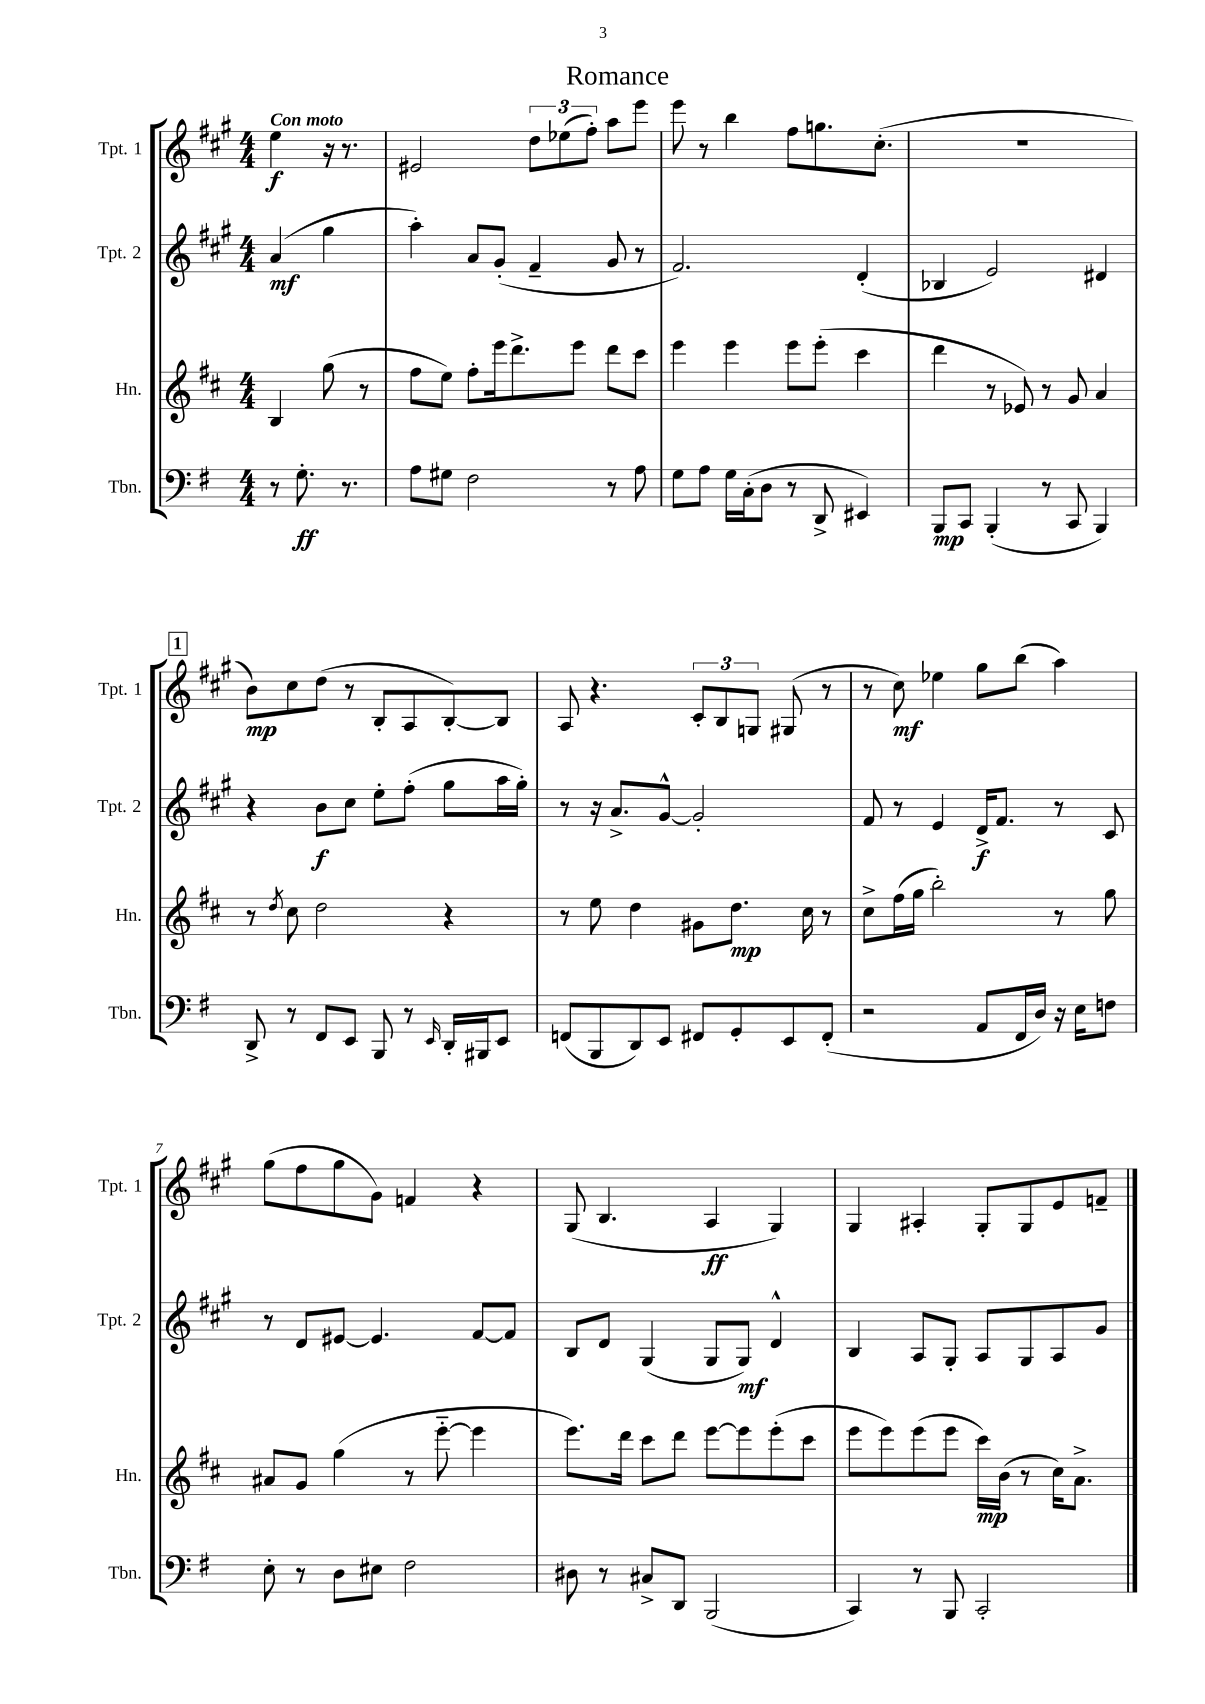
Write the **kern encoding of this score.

**kern	**kern	**kern	**kern
*staff4	*staff3	*staff2	*staff1
*clefF4	*clefG2	*clefG2	*clefG2
*k[f#]	*k[f#c#]	*k[f#c#g#]	*k[f#c#g#]
*M4/4	*M4/4	*M4/4	*M4/4
8r	4B	(4a	4ee
8.G'	.	.	.
.	(8gg	4gg#	16r
8.r	.	.	8.r
.	8r	.	.
=	=	=	=
8A	8ff#	4aa')	2e#
8G#	8ee)	.	.
2F#	8ff#'	8a	.
.	16eee	(8g#'	.
.	8.ddd^	.	.
.	.	4f#~	12dd
.	.	.	(12ee-
.	8eee	.	.
.	.	.	12ff#')
8r	8ddd	8g#	8aa
8A	8ccc#	8r	8eee
=	=	=	=
8G	4eee	2.f#)	8eee
8A	.	.	8r
16G	4eee	.	4bb
(16C'	.	.	.
8D	.	.	.
8r	8eee	.	8ff#
8DD^	(8eee'	.	8.gg
4EE#)	4ccc#	(4d'	.
.	.	.	(8.cc#'
=	=	=	=
8BBB	4ddd	4B-	1r
8CC	.	.	.
(4BBB'	8r	2e)	.
.	8e-)	.	.
8r	8r	.	.
8CC	8g	.	.
4BBB)	4a	4d#	.
=	=	=	=
8DD^	8r	4r	8b)
.	8qdd	.	.
8r	8cc#	.	8cc#
8FF#	2dd	8b	(8dd
8EE	.	8cc#	8r
8BBB	.	8ee'	8B'
8r	.	(8ff#'	8A
16qqEE	.	.	.
16DD'	4r	8gg#	[8B')
16BBB#	.	.	.
8EE	.	16aa	8B]
.	.	16gg#')	.
=	=	=	=
(8FF	8r	8r	8A
8BBB	8ee	16r	4.r
.	.	8.a^	.
8DD)	4dd	.	.
8EE	.	[8g#^^	.
8FF#	8g#	2g#']	12c#'
.	.	.	12B
8GG'	8.dd	.	.
.	.	.	12G
8EE	.	.	(8G#
.	16cc#	.	.
(8FF#'	8r	.	8r
=	=	=	=
2r	8cc#^	8f#	8r
.	(16ff#	8r	8cc#)
.	16gg	.	.
.	2bb')	4e	4ee-
8AA	.	16d^	8gg#
.	.	8.f#	.
16FF#	.	.	(8bb
16D)	.	.	.
16r	8r	8r	4aa)
16E	.	.	.
8F	8gg	8c#	.
=	=	=	=
8E'	8a#	8r	(8gg#
8r	8g	8d	8ff#
8D	(4gg	[8e#	8gg#
8E#	.	4.e#]	8g#)
2F#	8r	.	4f
.	[8eee'~	.	.
.	4eee]	[8f#	4r
.	.	8f#]	.
=	=	=	=
8D#	8.eee)	8B	(8G#
8r	.	8d	4.B
.	16ddd	.	.
8C#^	8ccc#	(4G#	.
8DD	8ddd	.	.
(2BBB	[8eee	8G#	4A
.	8eee]	8G#)	.
.	(8eee'	4d^^	4G#)
.	8ccc#	.	.
=	=	=	=
4CC)	8eee	4B	4G#
.	8eee)	.	.
8r	(8eee	8A	4A#'
8BBB	8eee	8G#'	.
2CC'	16ccc#)	8A	8G#'
.	(16b	.	.
.	8r	8G#	8G#
.	16cc#)	8A	8e
.	8.a^	.	.
.	.	8g#	8f~
==	==	==	==
*-	*-	*-	*-
